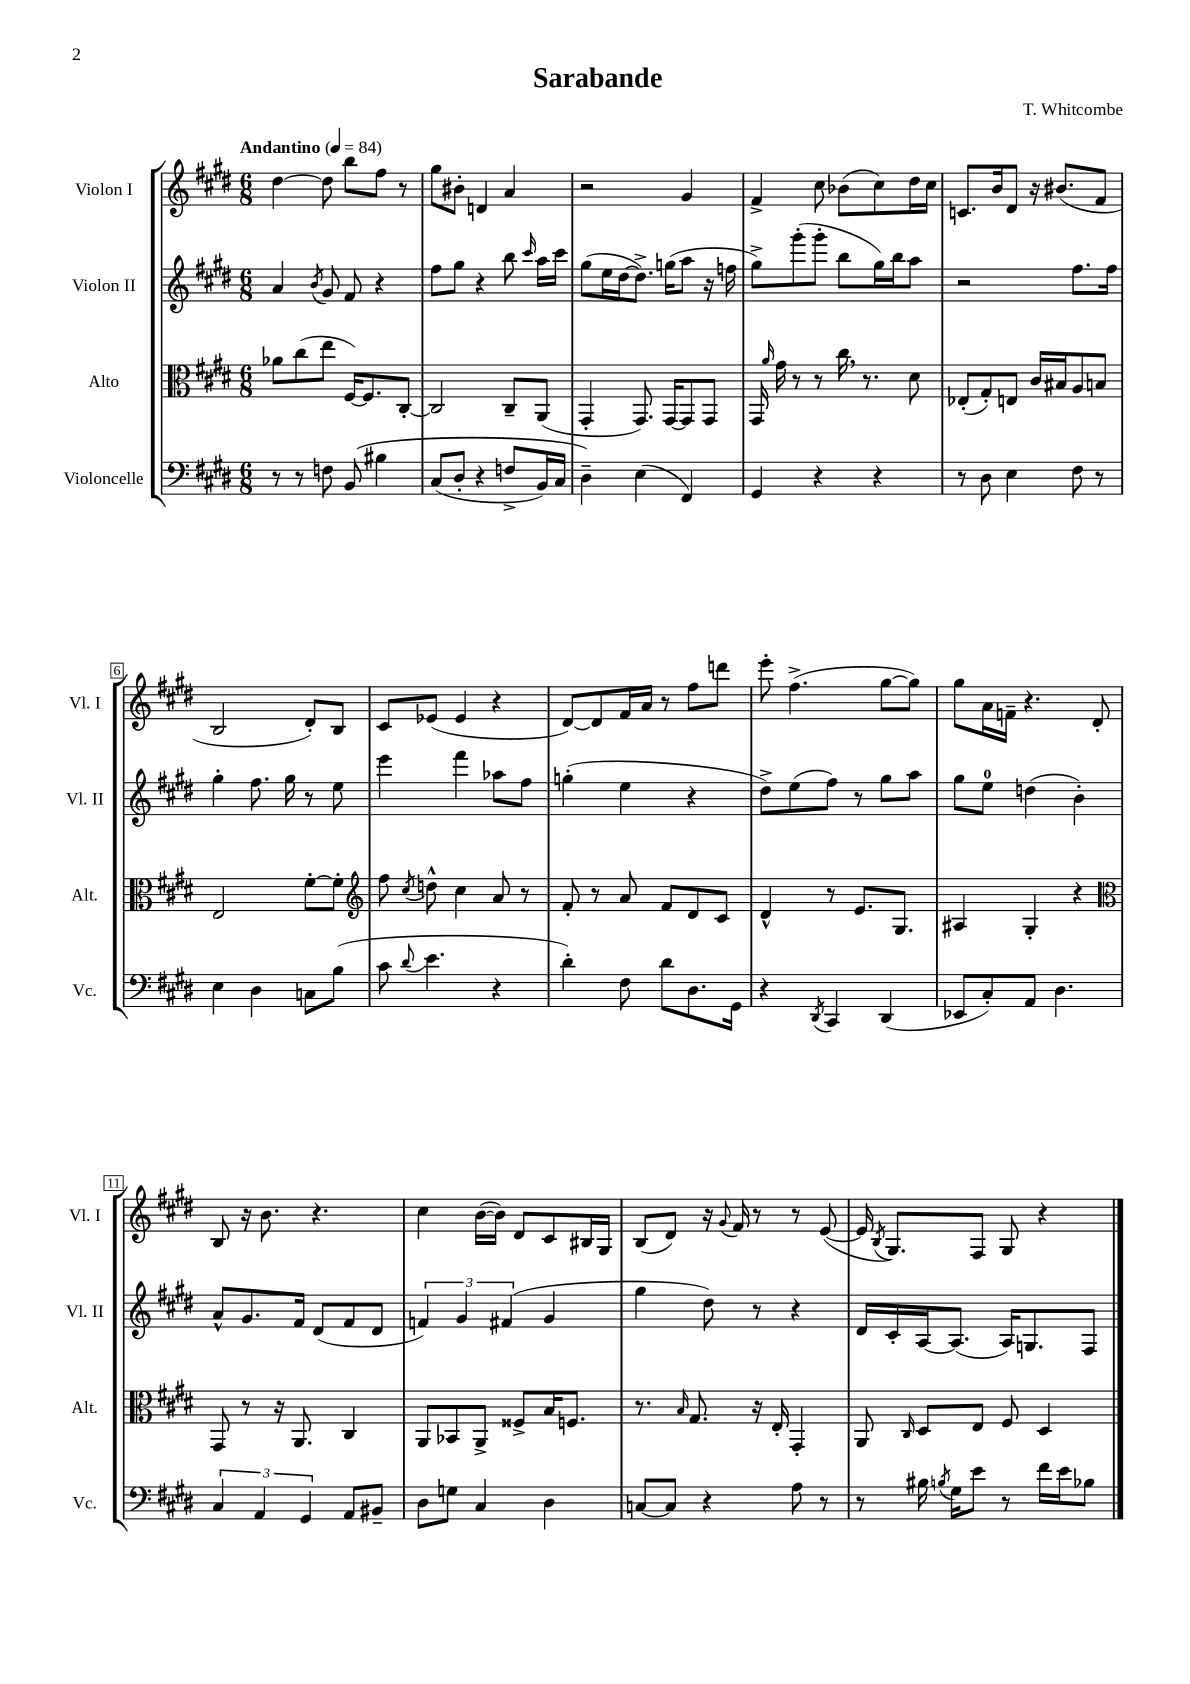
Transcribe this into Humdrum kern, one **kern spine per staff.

**kern	**kern	**kern	**kern
*part4	*part3	*part2	*part1
*staff4	*staff3	*staff2	*staff1
*I"Violoncelle	*I"Alto	*I"Violon II	*I"Violon I
*I'Vc.	*I'Alt.	*I'Vl. II	*I'Vl. I
*clefF4	*clefC3	*clefG2	*clefG2
*k[f#c#g#d#]	*k[f#c#g#d#]	*k[f#c#g#d#]	*k[f#c#g#d#]
*M6/8	*M6/8	*M6/8	*M6/8
*MM84	*MM84	*MM84	*MM84
=1	=1	=1	=1
!	!	!	!LO:TX:a:B:t=Andantino
8r	8a-X\L	4a/	[4dd#\
8r	(8cc#\	.	.
.	.	8qb/	.
8Fn\	8ee\J	8g#/	8dd#\]
(8BB/	[16F#/KL)	8f#/	8bb\L
.	8.F#/]	.	.
4B#X\	.	4r	8ff#\J
.	[8C#'/J	.	8r
=2	=2	=2	=2
(8C#/L	2C#/]	8ff#\L	8gg#\L
8D#'/J	.	8gg#\J	8b#X'\J
4r	.	4r	4dn/
8Fn^/L	8C#~/L	8bb\	4a/
.	.	16qqccc#/	.
16BB/L)	(8AA/J	16aa\LL	.
16C#/JJ	.	16ccc#\JJ	.
=3	=3	=3	=3
4D#~\)	4GG#'/	(8gg#\L	2r
.	.	16ee\L	.
.	.	[16dd#\J	.
(4E\	8.GG#/)	8.dd#^\J])	.
.	[16GG#/KL	(16ggn\KL	.
4FF#/)	8GG#/]	8aa\J	4g#/
.	8GG#/J	16r	.
.	.	16ffn\	.
=4	=4	=4	=4
4GG#/	16GG#/	8gg#^\L)	4f#^/
.	16qqa/	.	.
.	16g#\	.	.
.	8r	(8ggg#'\	.
4r	8r	8ggg#'\J	8cc#\
.	16cc#,\	8bb\L	(8b-X\L
.	8.r	.	.
4r	.	16gg#\L)	8cc#\)
.	.	16bb\J	.
.	8d#\	8aa\J	16dd#\L
.	.	.	16cc#\JJ
=5	=5	=5	=5
8r	(8E-X'/L	2r	8.cn/L
8D#\	8G#'/)	.	.
.	.	.	16b/k
4E\	8En/J	.	8d#/J
.	16c#/LL	.	16r
.	16B#X/J	.	(8.b#X/L
8F#\	8A/	8.ff#\L	.
8r	8Bn/J	.	8f#/J
.	.	16ff#\Jk	.
!!LO:LB:g=z
=6	=6	=6	=6
4E\	2E/	4gg#'\	2B/
4D#\	.	8.ff#\	.
.	.	16gg#\	.
8Cn\L	[8f#'\L	8r	8d#'/L)
(8B\J	8f#'\J]	8ee\	8B/J
=7	=7	=7	=7
*	*clefG2	*	*
8c#\	8ff#\	4eee\	8c#/L
8qqd#/	8qcc#/	.	.
4.e\	8ddn^^\	.	(8e-X/J
.	4cc#\	4fff#\	4e-/
4r	8a/	8aa-X\L	4r
.	8r	8ff#\J	.
=8	=8	=8	=8
4d#'\)	8f#'/	(4ggn'\	[8d#/L)
.	8r	.	8d#/]
8F#\	8a/	4ee\	16f#/L
.	.	.	16a/JJ
8d#\L	8f#/L	.	8r
8.D#\	8d#/	4r	8ff#\L
.	8c#/J	.	8dddn\J
16GG#\Jk	.	.	.
=9	=9	=9	=9
4r	4d#^^/	8dd#^\L)	8eee'\
.	.	(8ee\	(4.ff#^\
8qDD#/	.	.	.
4CC#/	8r	8ff#\J)	.
.	8.e/L	8r	.
(4DD#/	.	8gg#\L	[8gg#\L
.	8.G#/J	.	.
.	.	8aa\J	8gg#\J])
=10	=10	=10	=10
8EE-X/L	4A#X/	8gg#\L	8gg#\L
8C#'/)	.	8ee\J	16a\L
.	.	.	16fn~\JJ
8AA/J	4G#'/	(4ddn\	4.r
4.D#\	.	.	.
.	4r	4b'\)	.
.	.	.	8d#'/
!!LO:LB:g=z
=11	=11	=11	=11
*	*clefC3	*	*
6C#/	8GG#/	8a^^/L	8B/
.	8r	8.g#/	16r
6AA/	.	.	.
.	.	.	8.b\
.	16r	.	.
.	8.AA/	16f#/Jk	.
6GG#/	.	.	.
.	.	(8d#/L	4.r
8AA/L	4C#/	8f#/	.
8BB#X~/J	.	8d#/J	.
=12	=12	=12	=12
8D#\L	8AA/L	6fn/)	4cc#\
8Gn\J	8BB-X/	.	.
.	.	6g#/	.
4C#/	8AA^/J	.	([16b\LL
.	.	.	16b\JJ])
.	.	(6f#X/	.
.	8F##X^/L	.	8d#/L
4D#\	16B/K	4g#/	8c#/
.	8.Fn/J	.	.
.	.	.	16B#X/L
.	.	.	16G#/JJ
=13	=13	=13	=13
[8Cn/L	8.r	4gg#\	(8B/L
8C/J]	.	.	8d#/J)
.	16qqB/	.	.
.	8.G#/	.	.
4r	.	8dd#\)	16r
.	.	.	8qqg#/
.	.	.	16f#/
.	16r	8r	8r
.	16E'/	.	.
8A\	4GG#'/	4r	8r
8r	.	.	([8e/
=14	=14	=14	=14
8r	8AA/	16d#/LL	16e/]
.	.	.	8qB/
.	.	16c#'/	8.G#/L)
.	16qqC#/	.	.
16B#X\	8D#/L	[16A/J	.
8qBn/	.	.	.
16G#\KL	.	(8.A/J]	.
8e\J	8E/J	.	8F#/J
8r	8F#/	16A/KL)	8G#/
.	.	8.Gn/	.
16f#\LL	4D#/	.	4r
16e\J	.	.	.
8B-X\J	.	8F#/J	.
==	==	==	==
*-	*-	*-	*-
